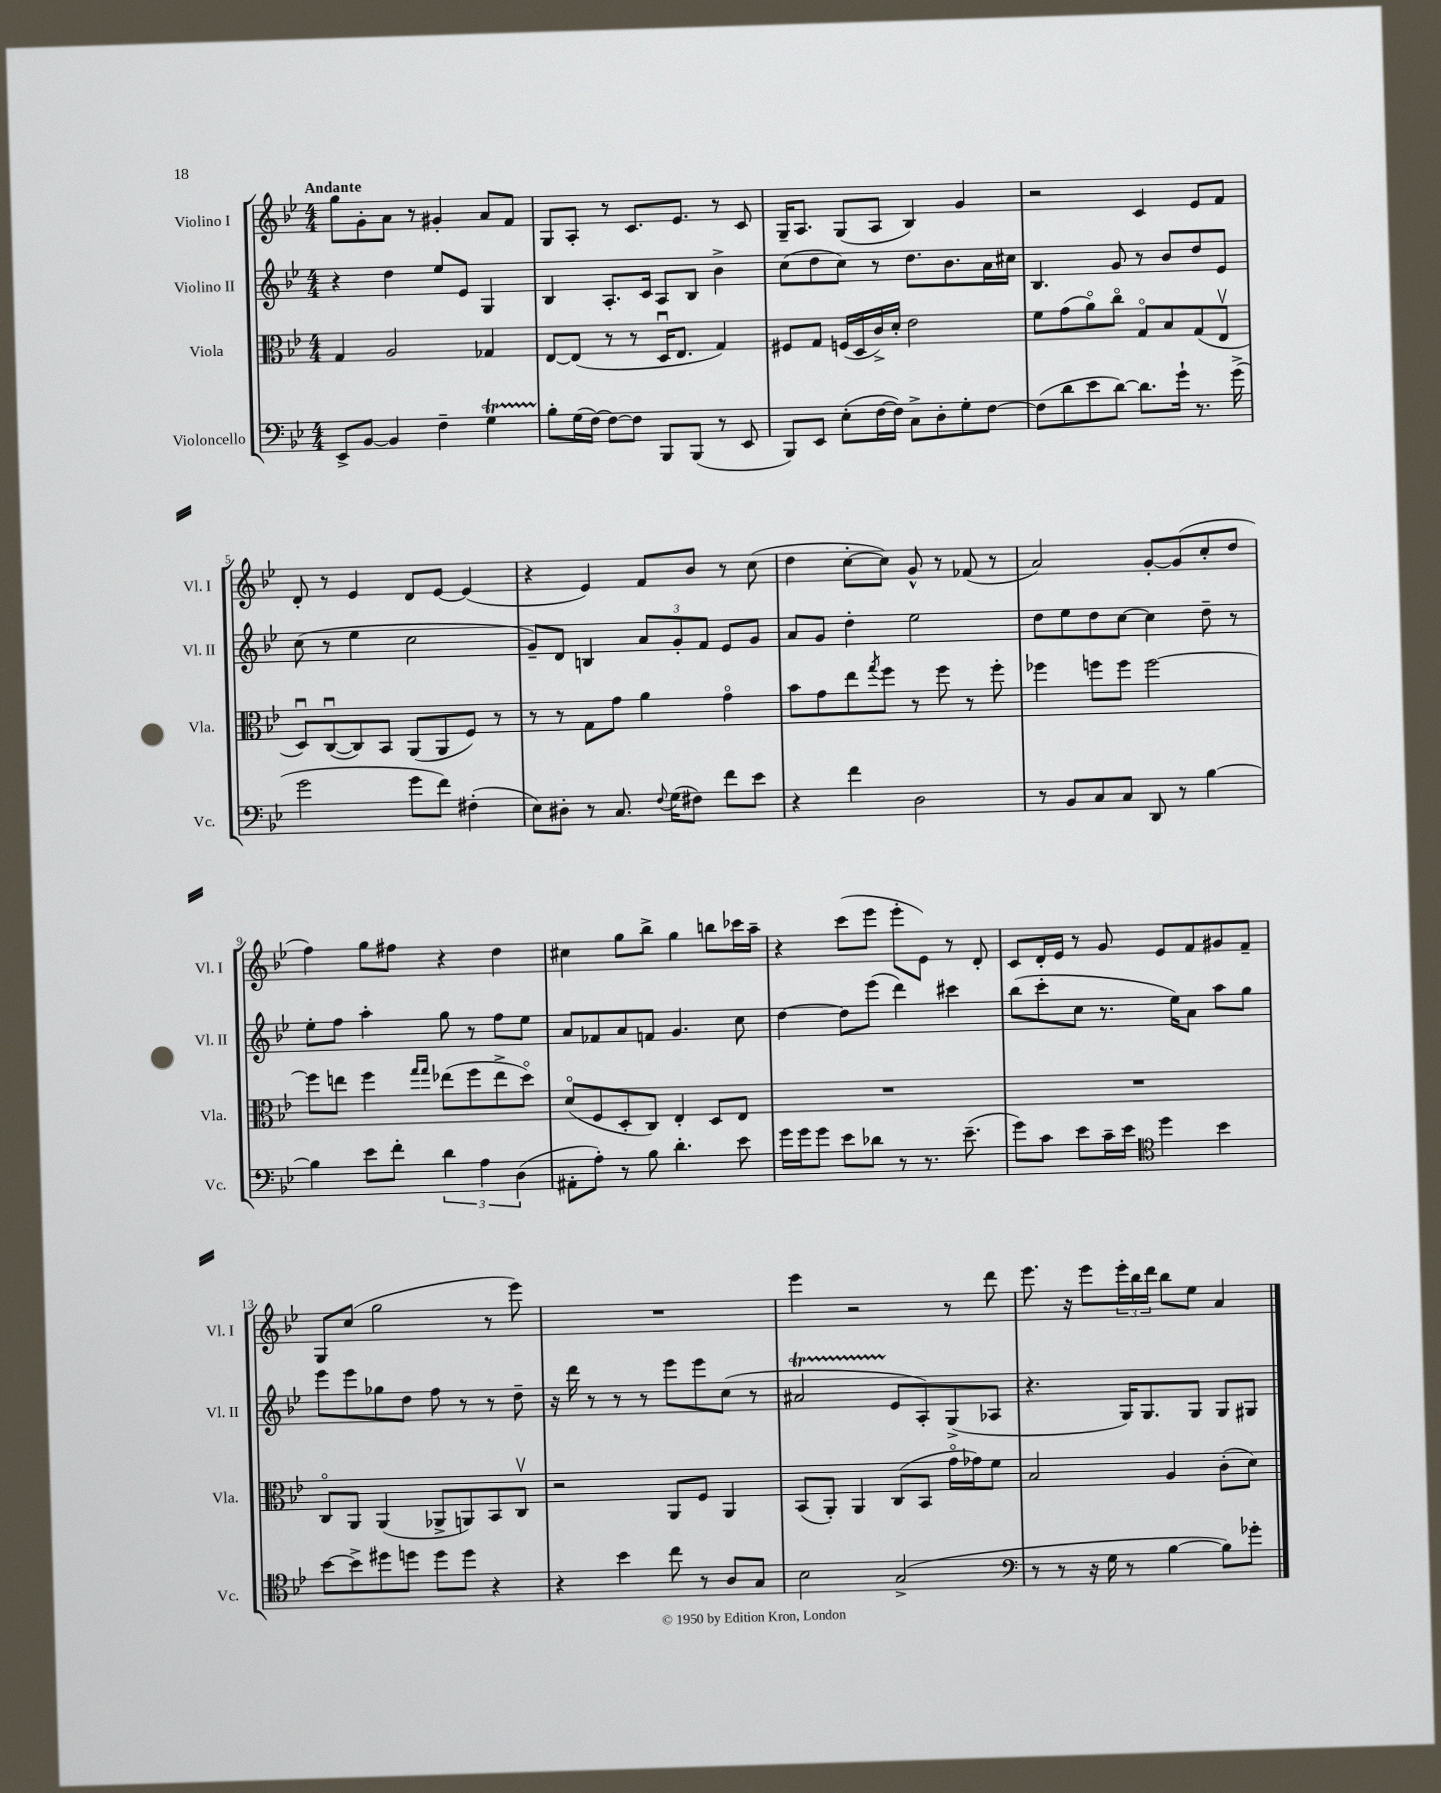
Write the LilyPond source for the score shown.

<<
\new StaffGroup <<
\new Staff = "s0" \with { instrumentName = "Violino I" shortInstrumentName = "Vl. I" } {
    \clef treble \key bes \major \numericTimeSignature \time 4/4 \tempo "Andante"
    g''8 g'8-. a'8 r8 gis'4-. a'8 f'8 |
    g8 a8-. r8 c'8. ees'8. r8 c'8 |
    g16-- a8. g8( a8 bes4) g'4 |
    r2 c'4 ees'8 f'8 |
    d'8-. r8 ees'4 d'8 ees'8~ ees'4( |
    r4 ees'4) f'8 bes'8 r8 c''8( |
    d''4 c''8~-. c''8) g'8-^ r8 fes'8( r8 |
    a'2) g'8~-. g'8( c''8-. d''8 |
    f''4) g''8 fis''8 r4 d''4 |
    cis''4 g''8 bes''8-> g''4 b''8 ces'''16 a''16-- |
    r4 c'''8( ees'''8 ees'''8-. ees'8) r8 d'8-. |
    c'8 d'16-. ees'16 r8 g'8 ees'8 f'8 gis'8 f'8-- |
    g8 c''8( g''2 r8 ees'''8) |
    R1 |
    ees'''4 r2 r8 d'''8 |
    ees'''8. r16 ees'''8 \tuplet 3/2 { ees'''16-. bes''16 d'''16 } bes''8 ees''8 a'4 \bar "|." |
}
\new Staff = "s1" \with { instrumentName = "Violino II" shortInstrumentName = "Vl. II" } {
    \clef treble \key bes \major \numericTimeSignature \time 4/4
    r4 d''4 ees''8 ees'8 g4 |
    bes4 a8.-. c'16 a8 bes8 bes'4-> |
    c''8( d''8 c''8) r8 d''8. bes'8. a'16 cis''16 |
    bes4. g'8 r8 bes'8 d''8 ees'8 |
    c''8( r8 ees''4 c''2 |
    g'8--) d'8 b4 \tuplet 3/2 { a'8 g'8-. f'8 } ees'8 g'8 |
    a'8 g'8 d''4-. ees''2 |
    d''8 ees''8 d''8 c''8~ c''4 d''8-- r8 |
    ees''8-. f''8 a''4-. g''8 r8 f''8 ees''8 |
    a'8 fes'8 a'8 f'8 g'4. c''8 |
    d''4~ d''8 ees'''8( d'''4) cis'''4 |
    bes''8( c'''8-. c''8 r8. ees''16) a'8 a''8 g''8 |
    ees'''8 ees'''8 ges''8 d''8 f''8 r8 r8 d''8-- |
    r16 d'''16 r8 r8 r8 ees'''8 ees'''8 c''8( r8 |
    ais'2\startTrillSpan ees'8\stopTrillSpan a8-.) g8->( aes8 |
    r4. g16) g8. g8 g8 gis8 \bar "|." |
}
\new Staff = "s2" \with { instrumentName = "Viola" shortInstrumentName = "Vla." } {
    \clef alto \key bes \major \numericTimeSignature \time 4/4
    g4 a2 ges4 |
    ees8~ ees8( r8 r8 d16\downbow ees8. g4) |
    fis8 g8 f16( d16 c'16->) d'16-. ees'2 |
    f'8 g'8( a'8\flageolet) c''8\flageolet g8\flageolet bes8 g8( ees8\upbow |
    d8\downbow) c8~\downbow( c8) bes,8 a,8( a,8 f8) r8 |
    r8 r8 g8 g'8 a'4 g'4\flageolet |
    bes'8 g'8 ees''8 \acciaccatura { g''8 } f''8 r8 f''8 r8 f''8-. |
    fes''4 f''8 f''8 f''2~ |
    f''8 e''8 f''4 \grace { g''16 g''16 } ees''8( f''8 ees''8-> d''8\flageolet) |
    d'8\flageolet( f8 d8-. c8) ees4-. d8 ees8 |
    R1 |
    R1 |
    c8\flageolet a,8 a,4( aes,8-> a,8) bes,8 c8\upbow |
    r2 a,8 f8 a,4 |
    bes,8( a,8-.) a,4 c8( bes,8 g'16\flageolet ges'16) f'8 |
    bes2 a4 c'8-.( d'8) \bar "|." |
}
\new Staff = "s3" \with { instrumentName = "Violoncello" shortInstrumentName = "Vc." } {
    \clef bass \key bes \major \numericTimeSignature \time 4/4
    ees,8-> bes,8~ bes,4 f4-- g4\startTrillSpan |
    bes8-.\stopTrillSpan g16( f16~) f8~ f8 bes,,8 bes,,8( r8 ees,8 |
    bes,,8) ees,8 ees8-.( f16~ f16) c8-> d8-. g8-. f8~ |
    f8( d'8 ees'8 d'8~) d'8. g'16-! r8. g'16->( |
    g'2 g'8 f'8) fis4-.( |
    ees8) dis8-. r8 c8. \appoggiatura { f8 } g16( fis8) f'8 ees'8 |
    r4 f'4 d2 |
    r8 bes,8 c8 c8 d,8 r8 bes4~ |
    bes4 ees'8 f'8-. \tuplet 3/2 { d'4 a4 d4( } |
    ais,8-. a8-.) r8 bes8 d'4.-. ees'8 |
    g'16 g'16 g'8 ees'8 des'8 r8 r8. ees'8.--( |
    g'8) c'8 ees'8 c'16-- ees'16 \clef tenor d''4 bes'4 |
    bes'8~ bes'8-> dis''8 d''8 d''8 d''8 r4 |
    r4 bes'4 c''8 r8 a8 g8 |
    bes2 g2->( |
    \clef bass r8 r8 r16 g16 r8 bes4~ bes8) ges'8-. \bar "|." |
}
>>
>>
